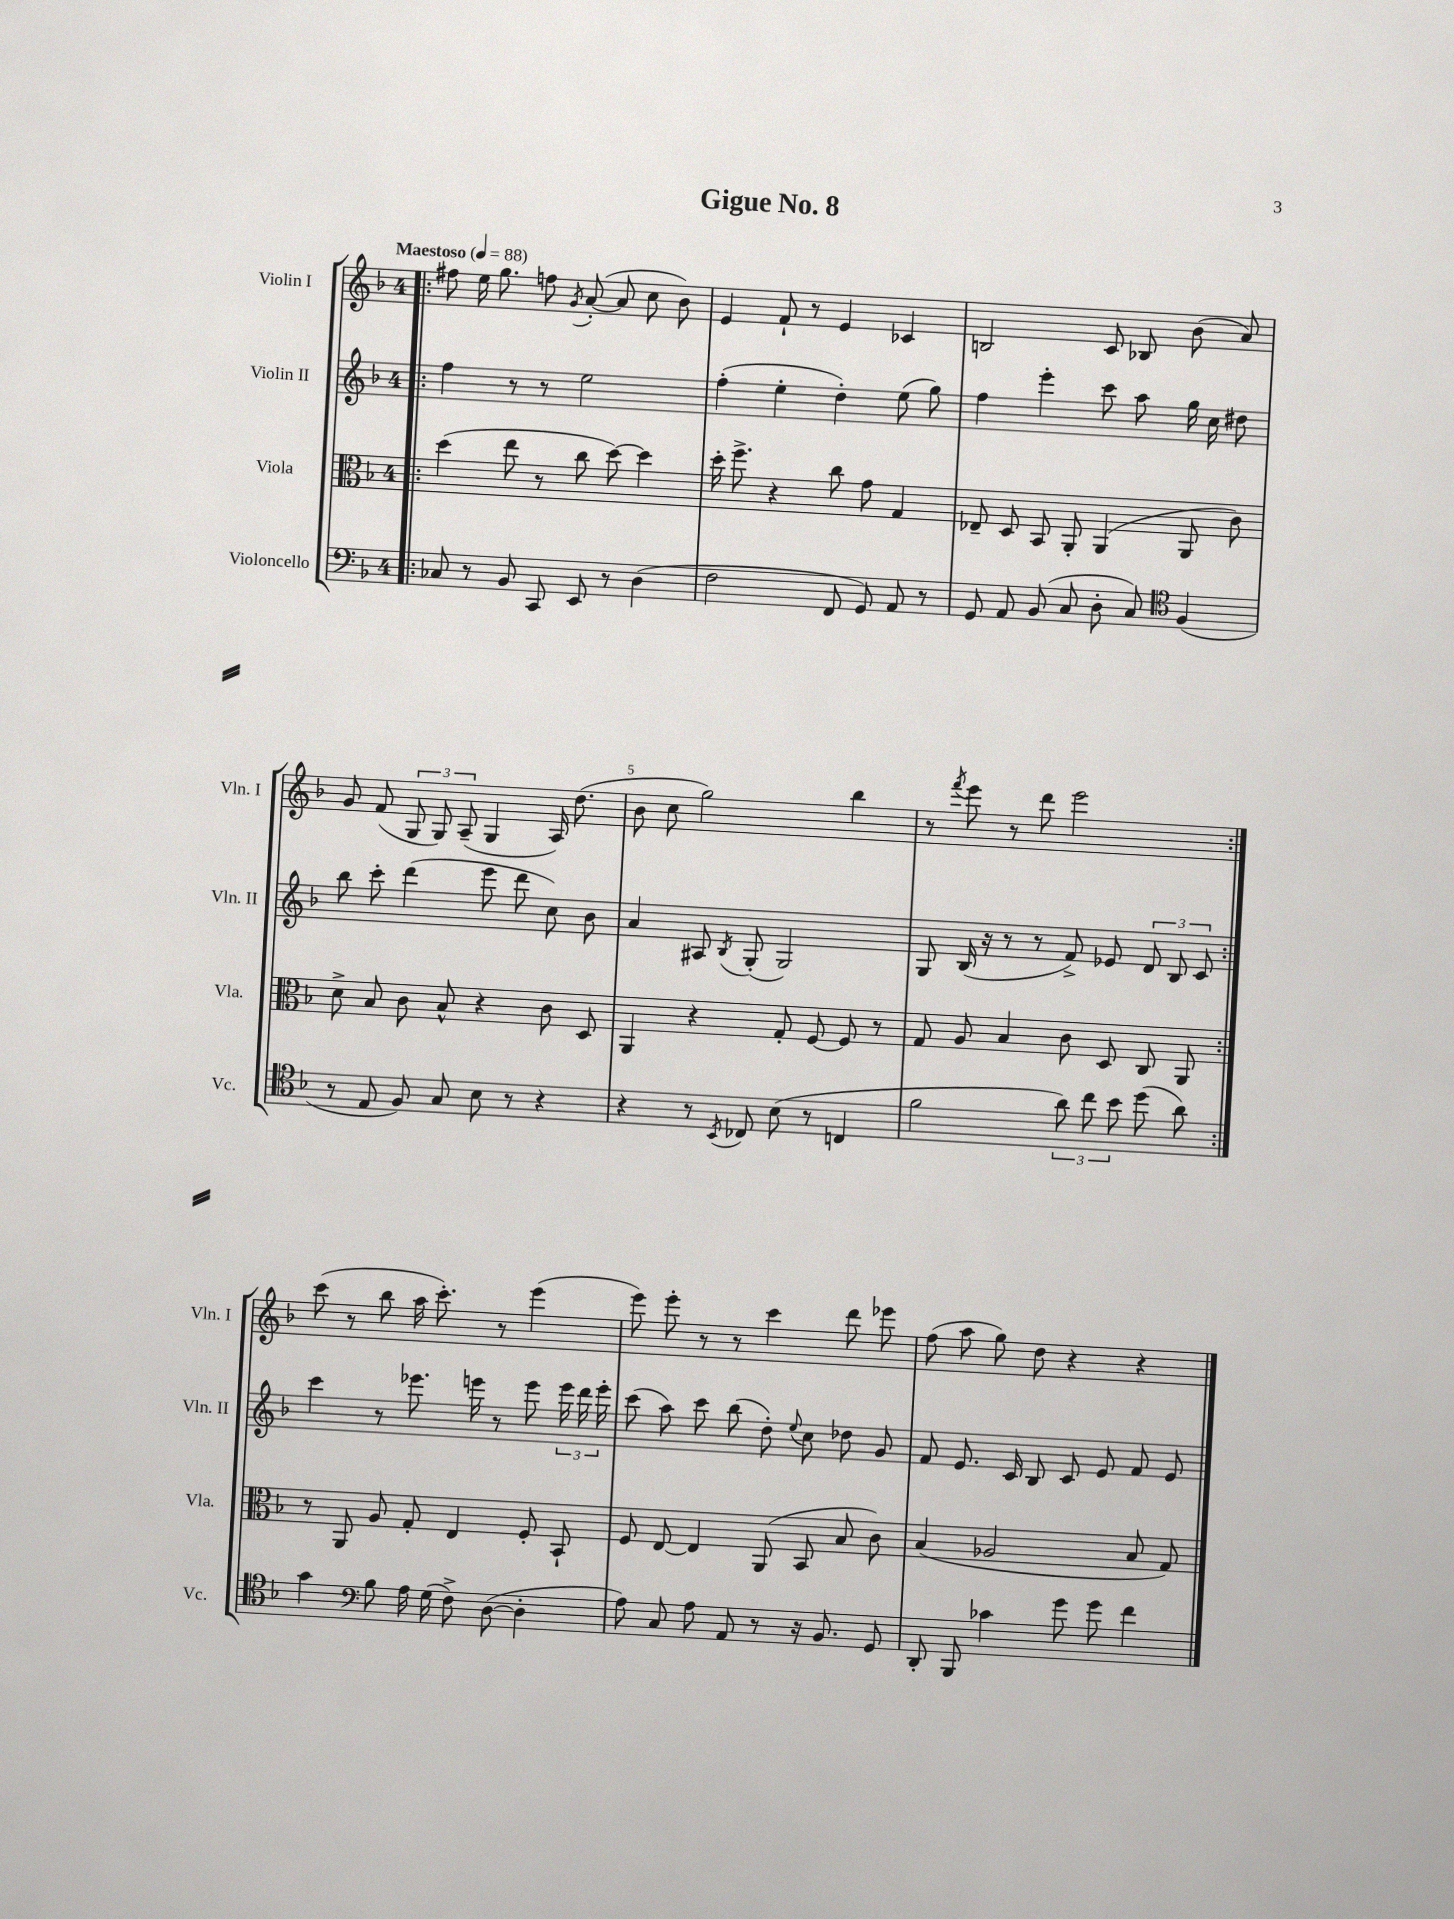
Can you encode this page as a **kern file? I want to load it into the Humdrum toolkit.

**kern	**kern	**kern	**kern
*staff4	*staff3	*staff2	*staff1
*clefF4	*clefC3	*clefG2	*clefG2
*k[b-]	*k[b-]	*k[b-]	*k[b-]
*M4/4	*M4/4	*M4/4	*M4/4
*MM88	*MM88	*MM88	*MM88
=!|:	=!|:	=!|:	=!|:
8C-	(4dd	4ff	8ff#
8r	.	.	16ee
.	.	.	8.gg
8BB-	8ee	8r	.
8CC	8r	8r	8ff
.	.	.	8qg
8EE	8cc	2ee	([8a'
8r	[8dd)	.	8a]
(4D	4dd]	.	8cc
.	.	.	8b-)
=	=	=	=
2F	16dd'	(4ff'	4e
.	8.ff^	.	.
.	4r	4ee'	8f`
.	.	.	8r
8FF	8cc	4dd')	4e
8GG)	8g	.	.
8AA	4G	(8ee	4c-
8r	.	8gg)	.
=	=	=	=
8GG	8E-~	4ff	2B
8AA	8D	.	.
(8BB-	8BB-	4eee'	.
8C	8AA'	.	.
8D'	(4AA	8ccc	8c
8C)	.	8aa	8B-
*clefC4	*	*	*
(4F	8AA	16gg	(8b-
.	.	16cc	.
.	8c)	8dd#	8a)
=	=	=	=
8r	8d^	8bb-	8g
8E	8B-	8ccc'	(8f
8F)	8c	(4ddd	12G
.	.	.	12G)
8G	8B-^^	.	.
.	.	.	(12A~
8B-	4r	8eee	4G
8r	.	8ddd	.
4r	8c	8cc)	16A)
.	.	.	(8.dd
.	8D	8b-	.
=	=	=	=
4r	4AA	4a	8b-
.	.	.	8cc
8r	4r	8A#	2gg)
8qBB-	.	8qB-	.
8C-	.	(8G'	.
(8B-	8G'	2G)	.
8r	[8F	.	.
4C	8F]	.	4bb-
.	8r	.	.
=	=	=	=
2f	8G	8G	8r
.	.	.	8qfff
.	8A	(16B-	8eee
.	.	16r	.
.	4B-	8r	8r
.	.	8r	8ddd
12a)	8c	8f^)	2eee
12cc	.	.	.
.	8D	8e-	.
12b-	.	.	.
(8dd	8C	12d	.
.	.	12B-	.
8a)	8AA	.	.
.	.	12c	.
=:|!	=:|!	=:|!	=:|!
4g	8r	4ccc	(8ccc
.	8AA	.	8r
*clefF4	*	*	*
8B-	8A	8r	8bb-
16A	8G'	8.eee-	16aa
(16G	.	.	8.ccc')
8F^)	4E	.	.
.	.	16eee	.
([8D	.	8r	8r
4D']	8F'	8eee	(4eee
.	8BB-`	24eee	.
.	.	24ddd	.
.	.	24eee'	.
=	=	=	=
8A)	8F	(8ccc	8eee)
8C	[8E	8aa)	8eee'
8A	4E]	8ccc	8r
8AA	.	(8bb-	8r
8r	(8AA	8dd')	4ccc
.	.	8qqee	.
16r	8BB-	8cc	.
8.BB-	.	.	.
.	8B-	8dd-	8ddd
8GG	8c)	8g	8eee-
=	=	=	=
8DD'	(4B-	8f	(8ff
8BBB-	.	8.e	8aa
4c-	2A-	.	8gg)
.	.	16c	.
.	.	8B-	8dd
8g	.	8c	4r
8g	.	8e	.
4f	8B-	8f	4r
.	8G)	8e	.
==	==	==	==
*-	*-	*-	*-
